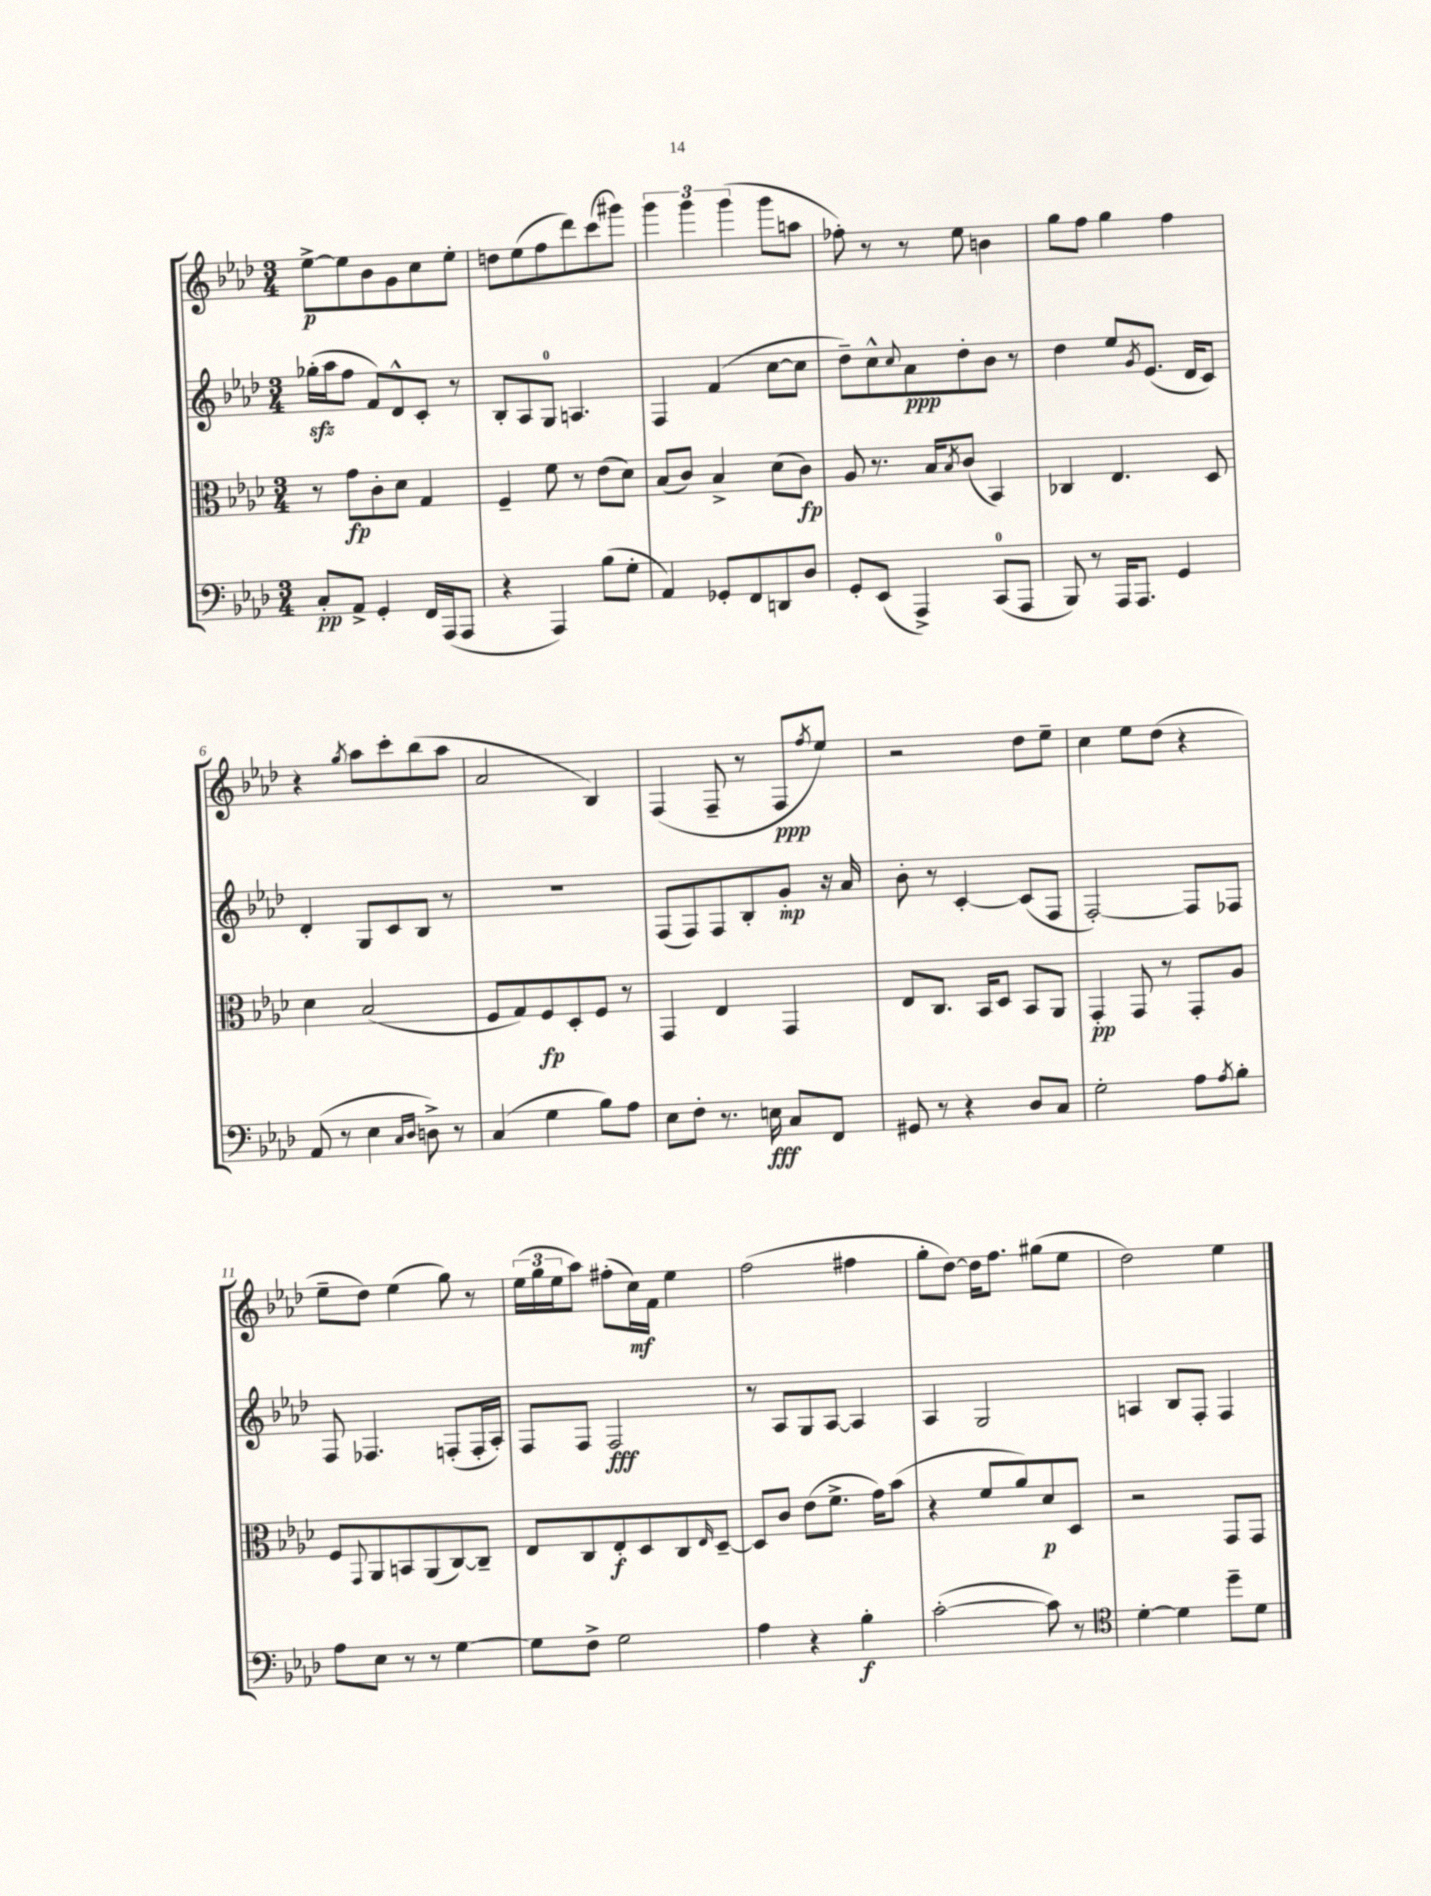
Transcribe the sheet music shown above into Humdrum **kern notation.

**kern	**kern	**kern	**kern
*staff4	*staff3	*staff2	*staff1
*clefF4	*clefC3	*clefG2	*clefG2
*k[b-e-a-d-]	*k[b-e-a-d-]	*k[b-e-a-d-]	*k[b-e-a-d-]
*M3/4	*M3/4	*M3/4	*M3/4
8C'	8r	(16gg-'	[8ee-^
.	.	16aa-	.
8AA-^	8g	8ff	8ee-]
4GG'	8c'	8f)	8b-
.	8d-	8d-^^	8g
16FF	4G	8c'	8cc
(16AAA-	.	.	.
8AAA-	.	8r	8ee-'
=	=	=	=
4r	4F~	8B-'	8dd
.	.	8A-	(8ee-
4AAA-)	8f	8G	8ff
.	8r	4.A	8ddd-)
(8B-	(8e-	.	(8ccc
8G'	8d-)	.	8ggg#)
=	=	=	=
4AA-)	(8B-	4F	6ggg
.	8c)	.	.
.	.	.	6ggg
8GG-'	4B-^	(4f	.
.	.	.	(6ggg
8FF	.	.	.
8DD	(8d-	[8cc	8ggg
8D-	8c)	8cc]	8aa
=	=	=	=
8GG'	8A-	8dd-~)	8ff-')
(8EE-	8.r	8cc^^	8r
.	.	8qqcc	.
4AAA-^)	.	8a-	8r
.	16B-	.	.
.	8qB-	.	.
.	(8c	8dd-'	8ee-
(8CC	4BB-)	8b-	4b
8AAA-	.	8r	.
=	=	=	=
8BBB-)	4C-	4dd-	8gg
8r	.	.	8ff
16AAA-	4.E-	8ee-	4gg
8.AAA-	.	.	.
.	.	8qg	.
.	.	(8.e-	.
4GG	.	.	4ff
.	.	16d-	.
.	8D-	8c)	.
=	=	=	=
(8AA-	4d-	4d-'	4r
8r	.	.	.
.	.	.	8qgg
4E-	(2B-	8G	8aa-
.	.	8c	8ccc'
16qqC	.	.	.
16qqD-	.	.	.
8D^)	.	8B-	(8bb-
8r	.	8r	8aa-
=	=	=	=
(4C	8F	2.r	2a-
.	8G)	.	.
4G	8F	.	.
.	8D-'	.	.
8B-)	8F	.	4B-)
8A-	8r	.	.
=	=	=	=
8E-	4GG	(8F	(4F
8F'	.	8F)	.
8.r	4E-	8F	8F~
.	.	8B-'	8r
16E	.	.	.
8C	4GG	8g'	8F
.	.	.	8qff
8FF	.	16r	8ee-)
.	.	16a-	.
=	=	=	=
8GG#	8E-	8b-'	2r
8r	8.C	8r	.
4r	.	[4c'	.
.	16BB-	.	.
.	8D-	.	.
8D-	8BB-	(8c]	8dd-
8C	8AA-	8F	8ee-~
=	=	=	=
2G'	4GG'	[2F')	4cc
.	8GG	.	8ee-
.	8r	.	(8dd-
8A-	8GG'	8F]	4r
8qA-	.	.	.
8B-'	8A-	8F-	.
=	=	=	=
8A-	8F	8F	8ee-~
.	8qqGG	.	.
8E-	8AA-	4.F-	8dd-)
8r	8BB	.	(4ee-
8r	(8AA-	.	.
[4G	[8C)	(8F'	8gg)
.	8C~]	16F'	8r
.	.	16A-')	.
=	=	=	=
8G]	8E-	8F	(24ee-
.	.	.	24gg
.	.	.	24ee-
8F^	8C	8F	8aa-)
2G	8E-'	2F	(8ff#'
.	8D-	.	16cc)
.	.	.	16f
.	8C	.	4ee-
.	16qqE-	.	.
.	[8D-~	.	.
=	=	=	=
4A-	8D-]	8r	(2ff
.	8c	8A-	.
4r	(8e-	8G	.
.	8.f^	[8A-	.
4B-'	.	4A-]	4ff#
.	16g)	.	.
.	(8b-	.	.
=	=	=	=
([2c'	4r	4A-	8gg'
.	.	.	[8dd-)
.	8f	2G	16dd-]
.	.	.	8.ff
.	8a-)	.	.
8c])	8d-	.	(8gg#
8r	8D-	.	8ee-
=	=	=	=
*clefC4	*	*	*
[4d-'	2r	4A	2dd-)
4d-]	.	8B-	.
.	.	8F'	.
8dd-~	8GG	4F	4ee-
8d-	8GG	.	.
==	==	==	==
*-	*-	*-	*-
